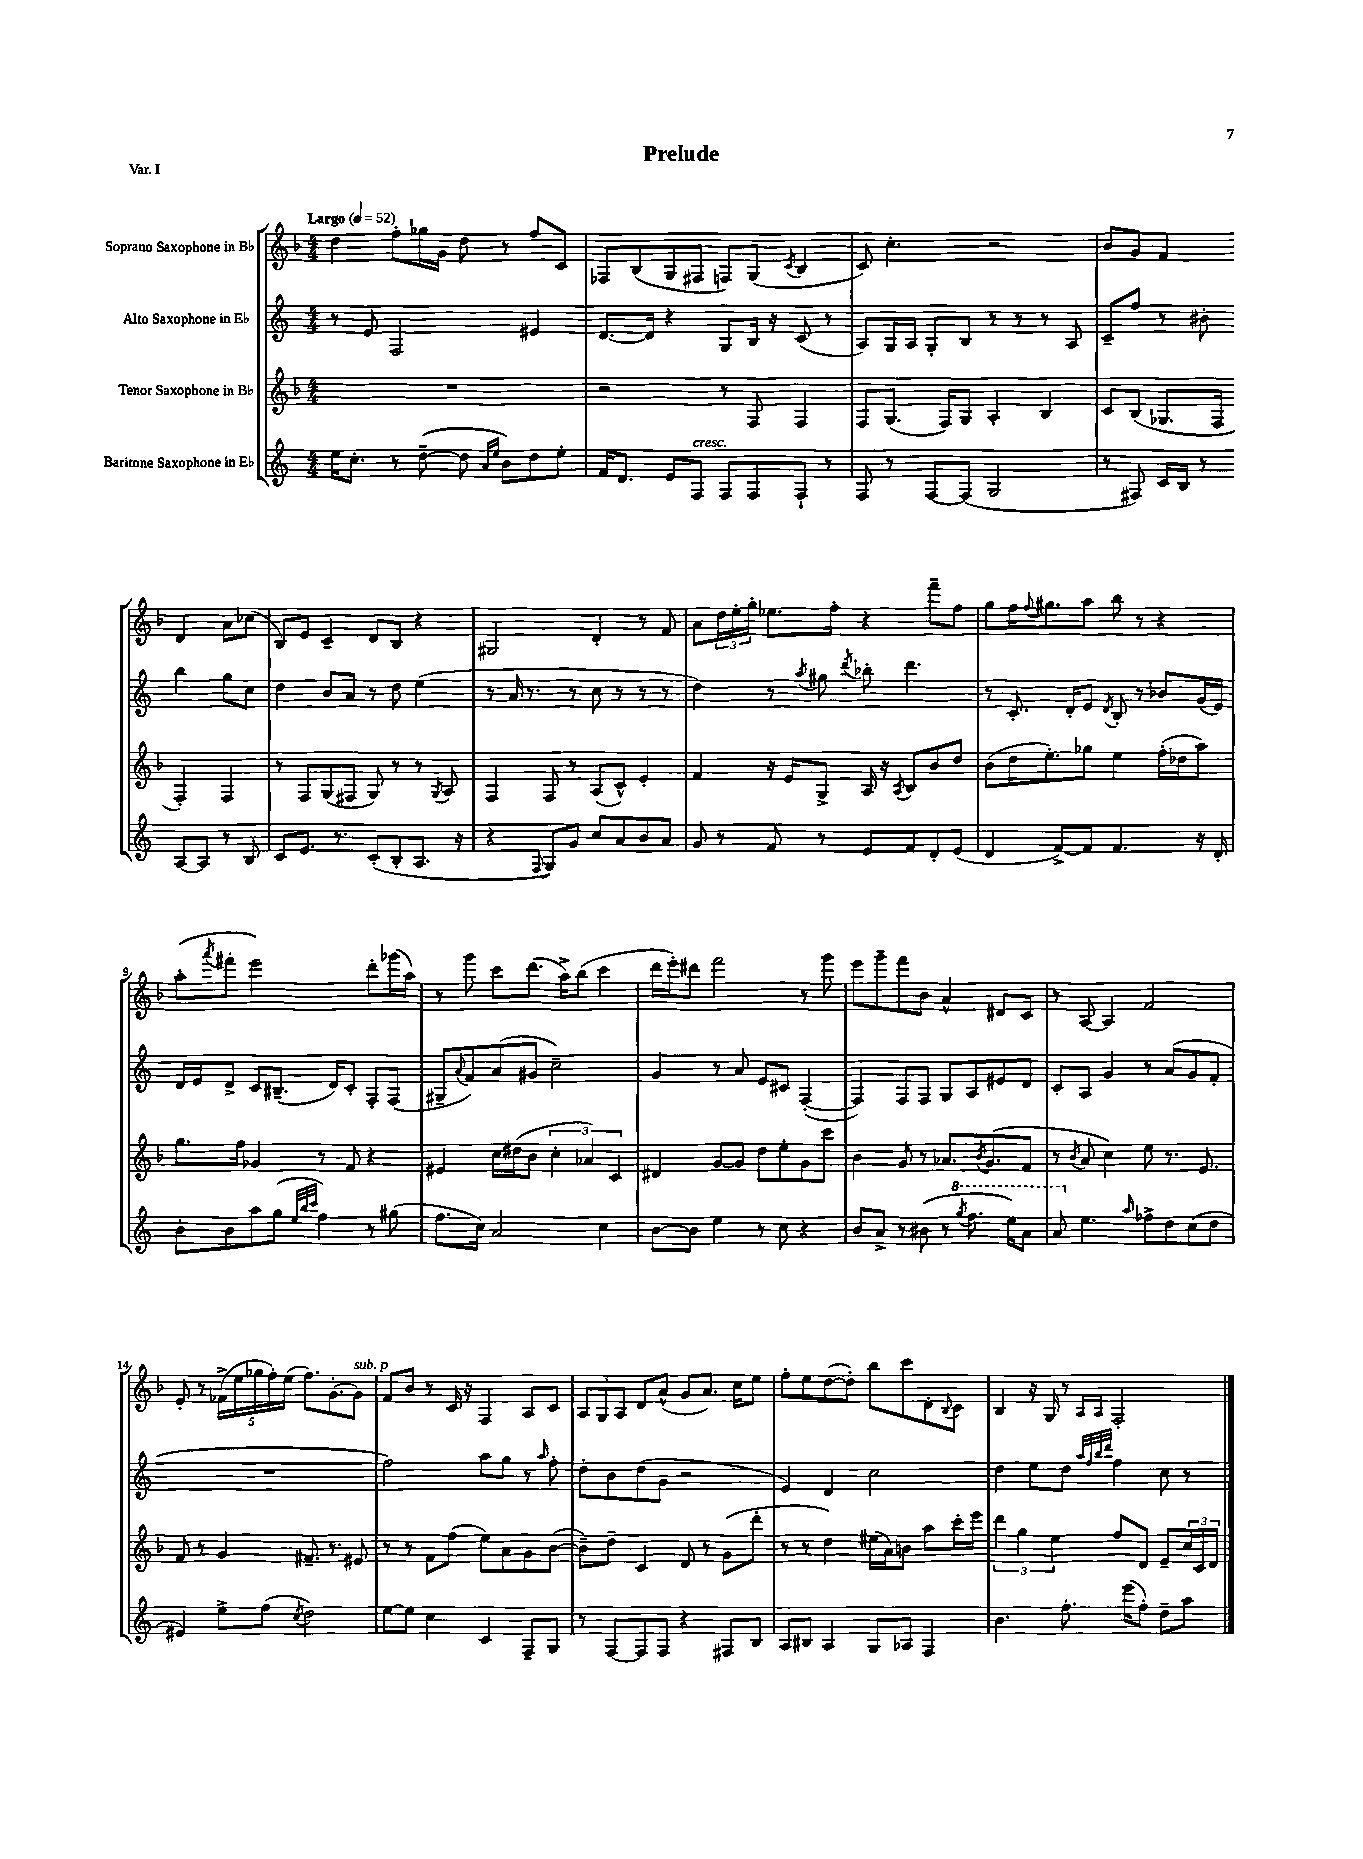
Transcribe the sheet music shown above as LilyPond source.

\header { title = "Prelude" piece = "Var. I" }
<<
\new StaffGroup <<
\new Staff = "s0" \with { instrumentName = "Soprano Saxophone in Bb" } {
    \clef treble \key f \major \numericTimeSignature \time 4/4 \tempo "Largo" 4 = 52
    d''4 f''8-. ges''16 g'16 d''8 r8 f''8 c'8 |
    fes8 bes8( g8 fis8 f8) g8( \acciaccatura { c'8 } bes4 |
    c'8) c''4.-. r2 |
    bes'8 g'8 f'4 d'4 a'8 ces''8( |
    bes8) e'8 c'4-- d'8 bes8 r4 |
    gis2 d'4-. r8 f'8 |
    a'8 \tuplet 3/2 { d''16 e''16-. g''16-. } ees''8. f''16-. r4 f'''8-- f''8 |
    g''8 f''16 \appoggiatura { f''8 } gis''8. a''8 bes''8 r8 r4 |
    a''8-.( \acciaccatura { a'''8 } fis'''8-. e'''2) d'''8-. ges'''16( a''16) |
    r8 g'''8 c'''8 d'''8.( a''16->) bes''8( c'''4 |
    d'''16 e'''16-.) dis'''8 f'''2 r8 g'''8 |
    e'''8 g'''8-- f'''8 bes'8 a'4-^ dis'8 c'8 |
    r8 a8~ a4 f'2 |
    e'8-. r8 \tuplet 5/4 { fes'16->( e''16 ges''16 f''16-.) e''16( } f''8.) g'8.~-. g'8^\markup { \italic "sub. p" } |
    f'8 bes'8 r8 c'16 r16 f4 a8 c'8 |
    \tuplet 3/2 { a8 g8 a8 } d'8 a'8-^( g'8 a'8.) c''16 e''8 |
    f''8-. e''8 d''8~( d''8-.) bes''8 c'''8 d'8-. \appoggiatura { bes8 } c'8 |
    bes4 r16 g16 r8 \grace { a16 a16 } f2-. \bar "|." |
}
\new Staff = "s1" \with { instrumentName = "Alto Saxophone in Eb" } {
    \clef treble \key c \major \numericTimeSignature \time 4/4
    r8 e'8 f2 eis'4 |
    d'8.~ d'16 r4 g8 b16 r16 c'8( r8 |
    a8) g16 a16 g8-. b8 r8 r8 r8 a8 |
    c'8-- f''8 r8 bis'8-. b''4 g''8 c''8 |
    d''4 b'8 a'8 r8 d''8 e''4( |
    r8 a'16 r8. r8 c''8 r8 r8 r8 |
    d''4) r8 \acciaccatura { a''8 } gis''8 \acciaccatura { d'''8 } bes''8-. d'''4. |
    r8 c'8.-. d'16-. e'8 \acciaccatura { d'8 } b8-. r8 bes'8 g'16( e'16) |
    d'16 e'16 d'8-> c'8 bis8.--( d'16) c'8-. f8-. f8( |
    gis8-- \appoggiatura { a'8 } f'8) a'8( gis'8 c''2--) |
    g'4 r8 a'8 e'8 cis'8 f4~-.( |
    f4) f8 f8 g8 a8 eis'8 d'8 |
    c'8-. a8 g'4 r8 a'8( g'8 f'8-. |
    R1 |
    f''2) a''8 g''8 r8 \grace { a''16 } f''8-. |
    d''8-. b'8 d''8( g'8 r2 |
    e'4) d'4 c''2 |
    d''4 e''8 d''8 \grace { a''32 f''32 b''32 d'''32 } f''4 c''8 r8 \bar "|." |
}
\new Staff = "s2" \with { instrumentName = "Tenor Saxophone in Bb" } {
    \clef treble \key f \major \numericTimeSignature \time 4/4
    R1 |
    r2 r8 f8 f4 |
    f8 g8.( f16) g8 a4-. bes4 |
    c'8 bes8( ges8. f16 f4-.) f4 |
    r8 f8 g8( fis8 g8) r8 r8 \acciaccatura { g8 } a8 |
    f4 f8 r8 a8( c'8-^) e'4-. |
    f'4 r16 e'16 g8-> a16 r16 \acciaccatura { a8 } bes8 bes'8 d''8 |
    bes'8( d''16 e''8.-.) ges''8 e''4 f''16-.( des''16 a''8) |
    g''8. f''16 ges'4 r8 f'8 r4 |
    eis'4 c''16 dis''16( bes'8 \tuplet 3/2 { c''4-. aes'4) c'4 } |
    dis'4 g'8~ g'8 d''8 e''8-. g'8 c'''8 |
    bes'4 g'8 r8 aes'8. \acciaccatura { bes'8 } g'8.( f'8 |
    r8 \acciaccatura { bes'8 } a'8 c''4) e''8 r8. e'8. |
    f'8 r8 g'4 fis'8.-- r8. eis'8 |
    r8 r8 f'8 f''8( e''8) a'8 g'8 bes'8~( |
    bes'8--) d''8-- c'4 d'8 r8 g'8( d'''8-. |
    r8 r8 d''4) eis''16( a'16) b'8 a''8 c'''16-. e'''16 |
    \tuplet 3/2 { d'''4 g''4 e''4 } f''8 d'8 e'8-- \tuplet 3/2 { c''16 c'16 d'16 } \bar "|." |
}
\new Staff = "s3" \with { instrumentName = "Baritone Saxophone in Eb" } {
    \clef treble \key c \major \numericTimeSignature \time 4/4
    e''16 c''8.-. r8 d''8~--( d''8 \grace { a'16 e''16 } b'8) d''8 e''8-. |
    f'16 d'8. e'8 f8^\markup { \italic "cresc." } f8 f8 f8-! r8 |
    f8 r8 f8~ f8( g2 |
    r8 fis8) c'16 b16 r8 a8~ a8 r8 b8 |
    c'8 e'8. r8. c'8-.( b8-. a8. r16 |
    r4 \appoggiatura { f8 } g8) g'8 c''8 a'8 b'8 a'8 |
    g'8 r8 f'8 r8 e'8 f'8 d'8-. e'8( |
    d'4 f'8~->) f'8 f'4. r16 d'16-. |
    b'8-. b'8 a''8 g''8( \grace { e''32 b''32 c'''32 } f''4) r8 gis''8( |
    f''8. c''16) a'2 c''4 |
    b'8~ b'8 e''4 r8 c''8 r4 |
    b'8 a'8-> r8 bis'8( r8 \ottava #1 \acciaccatura { g'''8 } f'''8. e'''16) a''8 |
    a''8 \ottava #0 e''4. \grace { a''16 } fes''8-> d''8 c''8( d''8 |
    eis'4) e''8-> f''8( \acciaccatura { c''8 } d''2) |
    e''8~ e''8 c''4 c'4 f8-- g8 |
    r8 f8~ f8 f8 r4 fis8 b8 |
    a8 bis8 a4 g8 aes8 f4 |
    b'4. f''8.-. e'''16( f''8-.) d''8-- a''8 \bar "|." |
}
>>
>>
